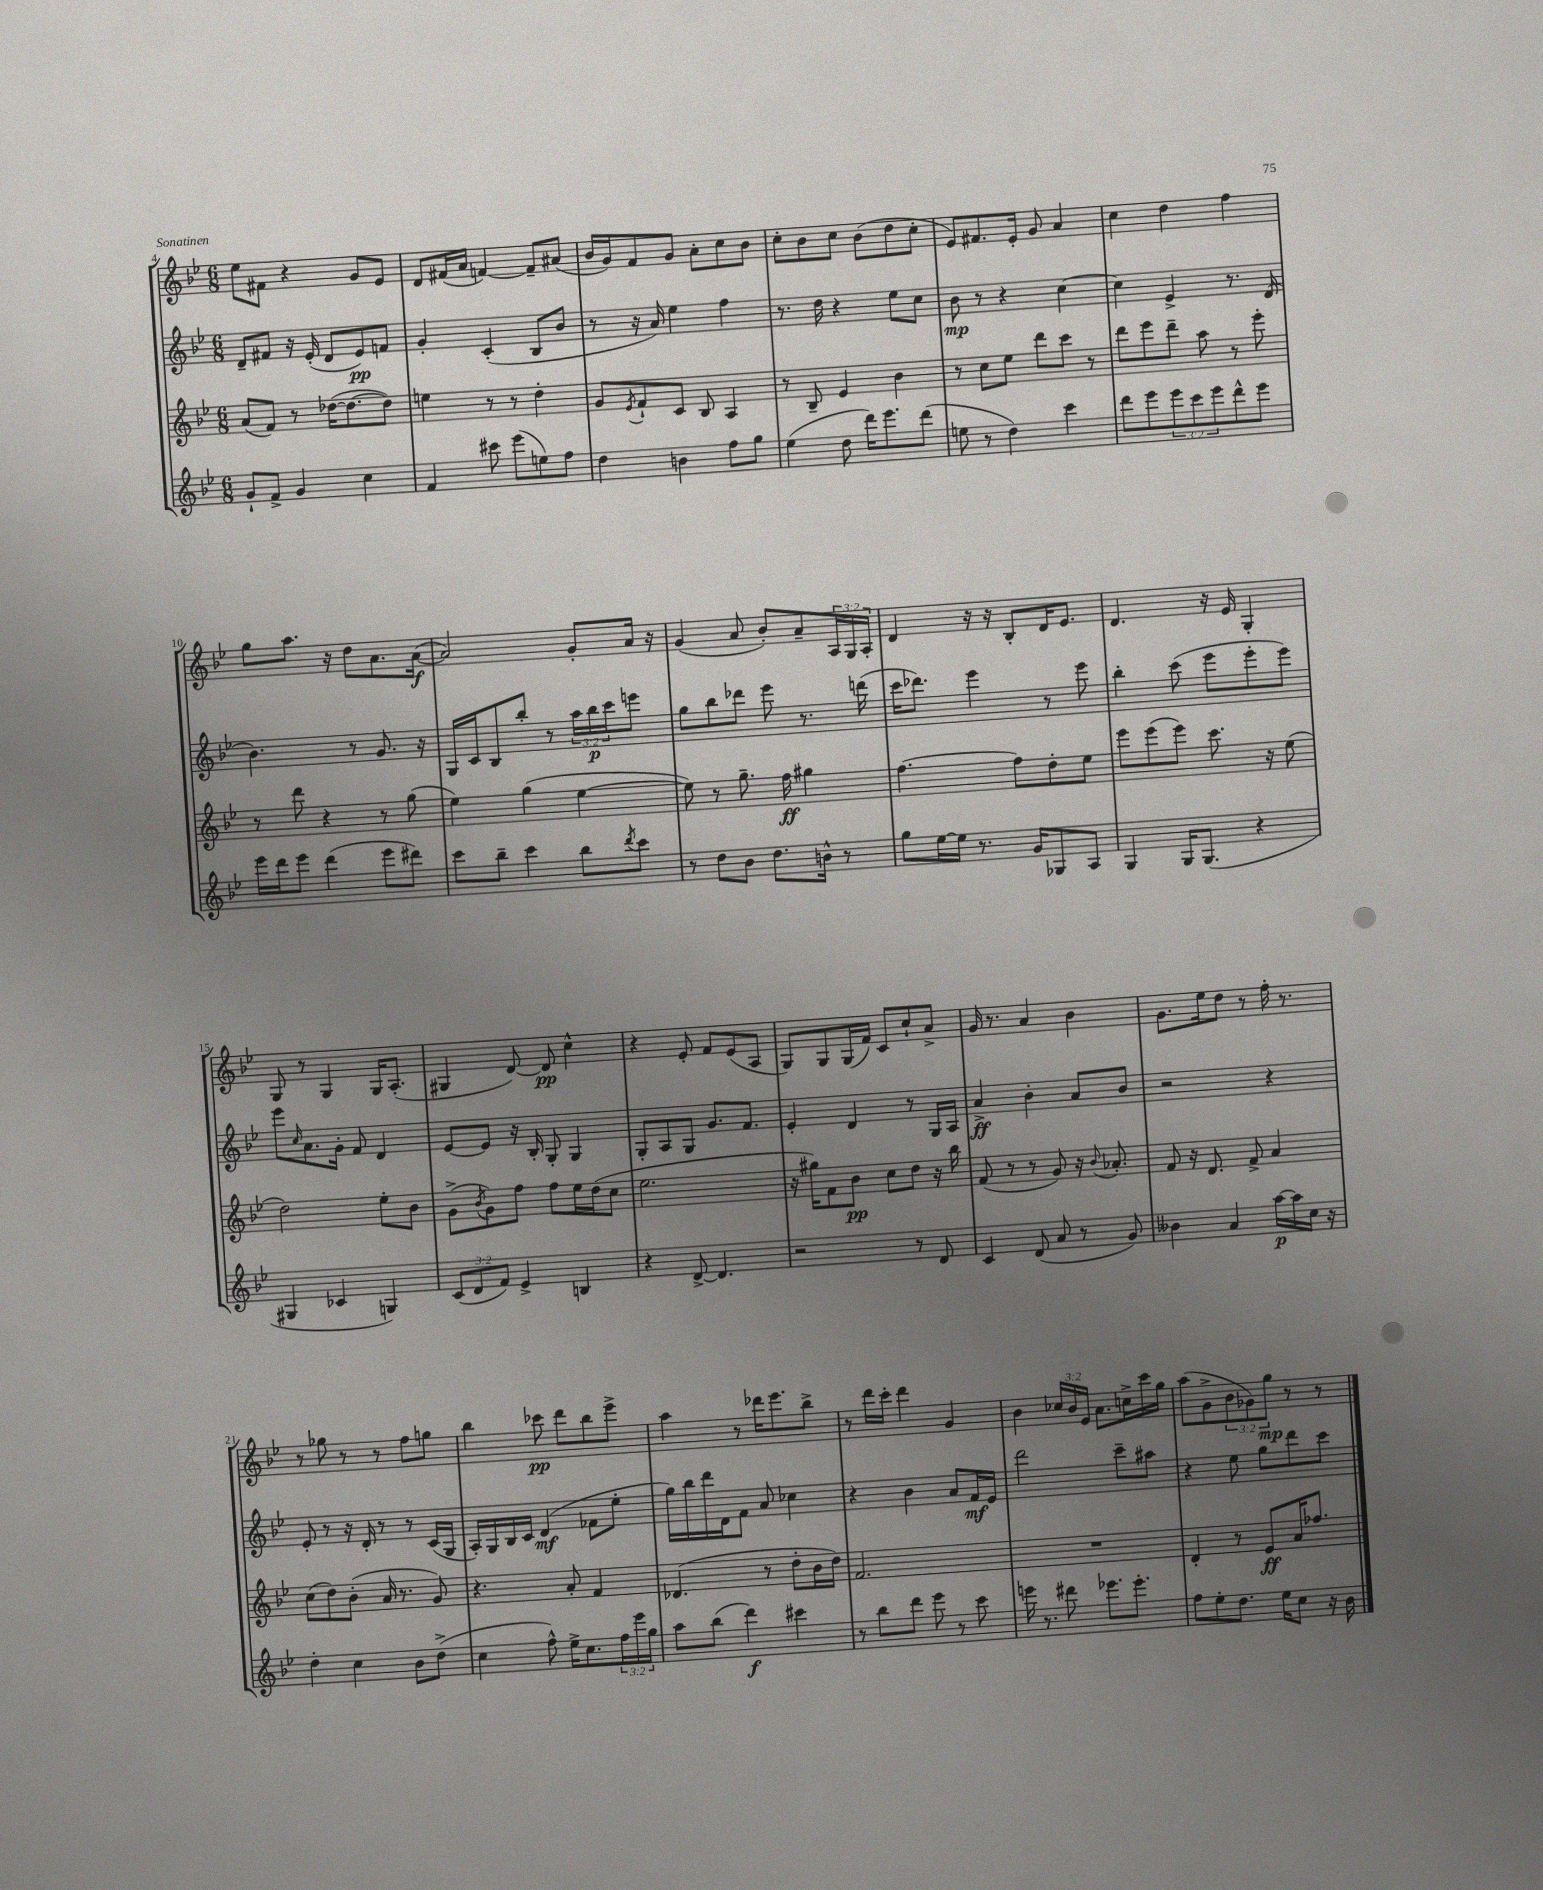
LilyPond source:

<<
\new StaffGroup <<
\new Staff = "s0" {
    \clef treble \key bes \major \numericTimeSignature \time 6/8 \override Staff.TupletNumber.text = #tuplet-number::calc-fraction-text
    ees''8 fis'8 r4 g'8 ees'8 |
    d'8 fis'16( a'16 f'4~) f'8-- ais'8( |
    bes'16 g'16) f'8 g'8 a'8-. c''8 bes'8 |
    c''8-. bes'8 c''8 bes'8( d''8 c''8-. |
    ees'8) fis'8. ees'16-. g'8 a'4 |
    c''4 d''4 f''4 |
    g''8 a''8. r16 d''8 a'8. a'16~\f( |
    a'2) g'8-. a'16 r16 |
    g'4( a'8 bes'8-.) a'8-- \tuplet 3/2 { a16 g16 a16-. } |
    d'4 r16 r16 bes8-. d'16 ees'8. |
    d'4. r16 ees'16 g4-. |
    g8 r8 g4 g16 a8.-.( |
    gis4 d'8~) d'8\pp c''4-^ |
    r4 ees'8-. f'8 ees'8( a8 |
    g8) g8 g16( f'16) c'8 c''8-! a'8-> |
    g'16 r8. a'4 bes'4 |
    g'8. ees''16 d''8 r8 f''16-. r8. |
    r8 ges''8 r8 r8 f''8 g''8 |
    bes''4 ces'''8\pp d'''8 bes''8 ees'''8-> |
    a''4 r8 des'''16 ees'''8. bes''8-> |
    r8 d'''16 c'''16-. d'''4 g'4 |
    bes'4 \tuplet 3/2 { ces''16 bes'16 ees'16 } a'8. c''16-> c'''16 g''16 |
    a''8( g'8-> \tuplet 3/2 { bes'8 ges'8) g''8\mp } r8 r8 \bar "|." |
}
\new Staff = "s1" {
    \clef treble \key bes \major \numericTimeSignature \time 6/8 \override Staff.TupletNumber.text = #tuplet-number::calc-fraction-text
    d'8-- fis'8 r16 ees'16-.( d'8 ees'8\pp) f'8 |
    g'4-. c'4-.( bes8 bes'8 |
    r8 r16 a'16) ees''4 f''4 |
    r8. d''16 r4 ees''8 c''8 |
    bes'8\mp r8 r4 c''4~ |
    c''4 ees'4-> r8. d'16( |
    bes'4.) r8 g'8. r16 |
    g16 c'16 bes8 bes''8-. r8 \tuplet 3/2 { a''16 bes''16\p c'''16 } e'''8 |
    g''8 bes''8 des'''8 ees'''8 r8. d'''16( |
    c'''16 des'''8.) ees'''4 r8 ees'''8 |
    bes''4-. c'''8( ees'''8 ees'''8-. ees'''8) |
    ees'''8 \grace { c''16 } a'8. g'16-. f'8 d'4 |
    ees'8~ ees'8 r16 bes16-. g8-. g4 |
    g8-. a8 g8 g'8. f'8. |
    ees'4-. d'4 r8 g16 a16 |
    a'4->\ff bes'4-. a'8 bes'8 |
    r2 r4 |
    ees'8-. r8 r16 d'16-. r8 r8 c'16( g16 |
    a16-.) g16 bes16 c'16 d'4\mf( fes'8 ees''8-. |
    g''16) bes''16 d'''16 d'16 f'8 a'8 ces''4 |
    r4 bes'4 a'8 f'16\mf ees'16 |
    d'''2 c'''8-- ais''8 |
    r4 ees''8 g''8 d'''8 c'''8 \bar "|." |
}
\new Staff = "s2" {
    \clef treble \key bes \major \numericTimeSignature \time 6/8
    a'8( f'8) r8 des''16~( des''8.~ des''8) |
    e''4 r8 r8 d''4-. |
    g'8 \acciaccatura { ees'8 } f'8-! c'8 bes8 a4 |
    r8 bes8-- ees'4 bes'4 |
    r8 c''8 ees''8 d'''8 c'''8 r8 |
    d'''8 ees'''8 d'''8-- a''8 r8 ees'''8-. |
    r8 d'''8 r4 r8 g''8( |
    ees''4) g''4( ees''4~ |
    ees''8) r8 g''8.-- f''16\ff gis''4 |
    f''4.~ f''8 d''8-. ees''8 |
    ees'''8 ees'''8( ees'''8) c'''8. r16 ees''8( |
    d''2) ees''8-. bes'8 |
    g'8->( \acciaccatura { bes'8 } g'8) f''8 f''8 ees''16 d''16( c''8 |
    ees''2. |
    r16 gis''16) f'8 bes'8\pp c''8 d''8 r16 bes''16 |
    f'8( r8 r8 g'8) r16 \appoggiatura { bes'8 } aes'8.-. |
    f'8 r16 d'8. f'8-> a'4 |
    c''8( d''8) bes'8-.( a'16 r8. g'8) |
    r4. a'8-. f'4 |
    des'4.( r8 d''8-. bes'16 d''16) |
    f'2. |
    R2. |
    d'4-. r8 ees'8\ff a'16 fes''8. \bar "|." |
}
\new Staff = "s3" {
    \clef treble \key bes \major \numericTimeSignature \time 6/8 \override Staff.TupletNumber.text = #tuplet-number::calc-fraction-text
    g'8-! f'8-> g'4 c''4 |
    f'4 cis'''8 ees'''8( e''8) f''8 |
    d''4 b'4 f''8 g''8 |
    ees''4( d''8 d'''16) ees'''8. d'''8( |
    e''8 r8 d''4) c'''4 |
    d'''8 ees'''8 \tuplet 3/2 { ees'''8 c'''8 ees'''8 } d'''8-^ ees'''8 |
    ees'''16 d'''16 ees'''8 d'''4( ees'''8 dis'''8) |
    c'''8 bes''8-- c'''4 bes''8 \acciaccatura { d'''8 } c'''8 |
    r8 d''8 bes'8 d''8. b'16-^ r8 |
    g''8 ees''16~ ees''16 r8. g'16 ges8 a8 |
    g4 g16 g8.( r4 |
    gis4 ces'4 g4) |
    \tuplet 3/2 { c'8( d'8 f'8) } ees'4-> b4 |
    r4 d'8~-> d'4. |
    r2 r8 d'8 |
    c'4 d'8( a'8 r8 g'8) |
    beses'4 a'4 a''16~\p a''16 c''16 r16 |
    d''4-. c''4 bes'8 d''8->( |
    c''4 f''8-^) ees''16-> c''8. \tuplet 3/2 { f''16 ees'''16 g''16 } |
    a''8 bes''8( d'''4\f) cis'''4 |
    r8 bes''8 d'''8 ees'''8 r8 c'''8 |
    e'''16 r8. dis'''8 ees'''8. ees'''8.-. |
    f''8 ees''8-. d''8. ees''16 c''8 r16 bes'16 \bar "|." |
}
>>
>>
\layout { \context { \Score currentBarNumber = #4 } }
